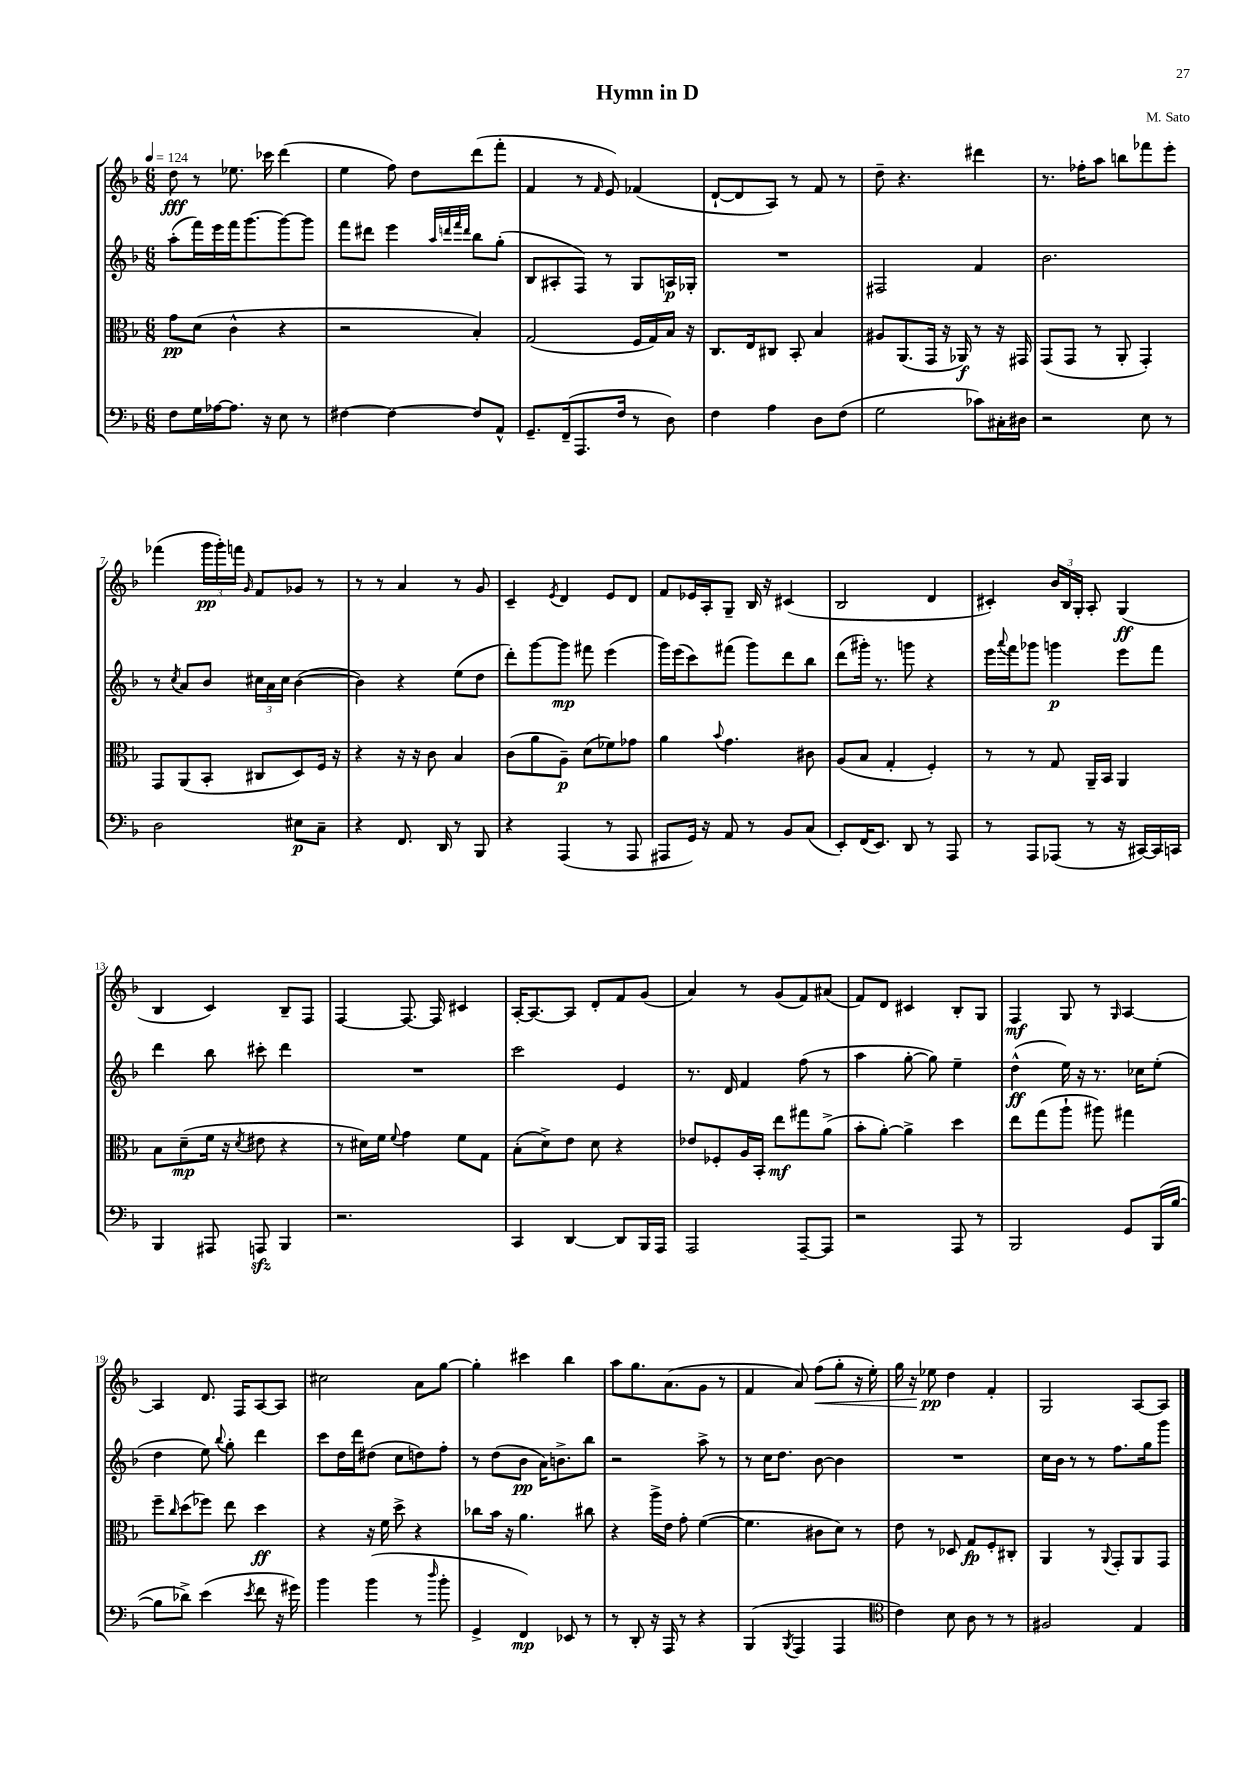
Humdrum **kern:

**kern	**dynam	**kern	**dynam	**kern	**dynam	**kern	**dynam
*part4	*part4	*part3	*part3	*part2	*part2	*part1	*part1
*staff4	*staff4	*staff3	*staff3	*staff2	*staff2	*staff1	*staff1
*clefF4	*	*clefC3	*	*clefG2	*	*clefG2	*
*k[b-]	*	*k[b-]	*	*k[b-]	*	*k[b-]	*
*M6/8	*	*M6/8	*	*M6/8	*	*M6/8	*
*MM124	*	*MM124	*	*MM124	*	*MM124	*
=1	=1	=1	=1	=1	=1	=1	=1
8F\L	.	8g\L	pp	(8aa'\L	.	8dd\	fff
16G\L	.	(8d\J	.	16fff\L)	.	8r	.
[16A-X\J	.	.	.	16eee\	.	.	.
8.A-\J]	.	4c^^\	.	16fff\J	.	8.ee-X\	.
.	.	.	.	[8.ggg\	.	.	.
16r	.	.	.	.	.	16ccc-X\	.
8E\	.	4r	.	8ggg\_	.	(4ddd\	.
8r	.	.	.	8ggg\J]	.	.	.
=2	=2	=2	=2	=2	=2	=2	=2
[4F#X\	.	2r	.	8fff\L	.	4ee\	.
.	.	.	.	8ddd#X\J	.	.	.
4F#\_	.	.	.	4eee\	.	8ff\)	.
.	.	.	.	.	.	8dd\L	.
.	.	.	.	32qqaa/LLL	.	.	.
.	.	.	.	32qqdddn/	.	.	.
.	.	.	.	32qqfff/	.	.	.
.	.	.	.	32qqddd/JJJ	.	.	.
8F#/L]	.	4B-'/)	.	8bb-\L	.	(8ddd\	.
8AA^^/J	.	.	.	(8gg'\J	.	8fff'\J	.
=3	=3	=3	=3	=3	=3	=3	=3
8.GG~/L	.	(2G/	.	8B-/L	.	4f/	.
.	.	.	.	8A#X'/	.	.	.
(16FF~/k	.	.	.	.	.	.	.
8.AAA/	.	.	.	8F/J)	.	8r	.
.	.	.	.	.	.	16qqf/	.
.	.	.	.	8r	.	8e/)	.
16F/Jk	.	.	.	.	.	.	.
8r	.	16F/LL	.	8G/L	.	(4f-X/	.
.	.	16G/)	.	.	.	.	.
8D\)	.	16B-/JJ	.	16An/L	p	.	.
.	.	16r	.	16G-X'/JJ	.	.	.
=4	=4	=4	=4	=4	=4	=4	=4
4F\	.	8.C/L	.	2.r	.	[8d`/L	.
.	.	.	.	.	.	8d/]	.
.	.	16E/k	.	.	.	.	.
4A\	.	8C#X/J	.	.	.	8A/J)	.
.	.	8BB-'/	.	.	.	8r	.
8D\L	.	4B-/	.	.	.	8f/	.
(8F\J	.	.	.	.	.	8r	.
=5	=5	=5	=5	=5	=5	=5	=5
2G\	.	8A#X/L	.	2F#X/	.	8dd~\	.
.	.	(8.AA/	.	.	.	4.r	.
.	.	16GG/Jk	.	.	.	.	.
.	.	16r	.	.	.	.	.
.	.	16AA-X/)	f	.	.	.	.
8c-X\L)	.	8r	.	4f/	.	4ddd#X\	.
16C#X'\L	.	16r	.	.	.	.	.
16D#X\JJ	.	16GG#X/	.	.	.	.	.
=6	=6	=6	=6	=6	=6	=6	=6
2r	.	(8GG/L	.	2.b-\	.	8.r	.
.	.	8GG/J	.	.	.	.	.
.	.	.	.	.	.	16ff-X'\KL	.
.	.	8r	.	.	.	8aa\J	.
.	.	8AA'/	.	.	.	8bbn\L	.
8E\	.	4GG'/)	.	.	.	8fff-X\	.
8r	.	.	.	.	.	8eee'\J	.
!!LO:LB:g=z
=7	=7	=7	=7	=7	=7	=7	=7
2D\	.	8GG/L	.	8r	.	(4fff-X\	.
.	.	.	.	8qcc/	.	.	.
.	.	(8AA/	.	8a/L	.	.	.
.	.	8BB-'/J	.	8b-/J	.	24ggg\LL	pp
.	.	.	.	.	.	24ggg'\)	.
.	.	.	.	.	.	24fffn\JJ	.
.	.	.	.	.	.	16qqg/	.
.	.	8C#X/L	.	24cc#X\LL	.	8f/L	.
.	.	.	.	24a\	.	.	.
.	.	.	.	24cc#\JJ	.	.	.
8E#X\L	p	8D/)	.	([4b-\	.	8g-X/J	.
8C~\J	.	16F/Jk	.	.	.	8r	.
.	.	16r	.	.	.	.	.
=8	=8	=8	=8	=8	=8	=8	=8
4r	.	4r	.	4b-\])	.	8r	.
.	.	.	.	.	.	8r	.
8.FF/	.	16r	.	4r	.	4a/	.
.	.	16r	.	.	.	.	.
.	.	8c\	.	.	.	.	.
16DD/	.	.	.	.	.	.	.
8r	.	4B-/	.	(8ee\L	.	8r	.
8BBB-/	.	.	.	8dd\J	.	8g/	.
=9	=9	=9	=9	=9	=9	=9	=9
4r	.	(8c\L	.	8ddd'\L)	.	4c~/	.
.	.	8a\	.	[8ggg\	.	.	.
.	.	.	.	.	.	8qe/	.
(4AAA/	.	8A~\J)	p	8ggg\J]	mp	4d/	.
.	.	(8d\L	.	8fff#X\	.	.	.
8r	.	8f-X\)	.	(4eee\	.	8e/L	.
8AAA/	.	8g-X\J	.	.	.	8d/J	.
=10	=10	=10	=10	=10	=10	=10	=10
8AAA#X/L	.	4a\	.	16ggg\LL)	.	8f/L	.
.	.	.	.	(16eee\J	.	.	.
16GG/Jk)	.	.	.	8ccc\)	.	16e-X/L	.
16r	.	.	.	.	.	16A'/J	.
.	.	8qqb-/	.	.	.	.	.
8AA/	.	4.g\	.	(8fff#X\J	.	8G~/J	.
8r	.	.	.	8ggg\L)	.	16B-/	.
.	.	.	.	.	.	16r	.
8BB-/L	.	.	.	8ddd\	.	(4c#X/	.
(8C/J	.	8c#X\	.	8bb-\J	.	.	.
=11	=11	=11	=11	=11	=11	=11	=11
8EE'/L)	.	(8A/L	.	(8ddd\L	.	2B-/	.
(16FF/K	.	8B-/J	.	16ggg#X'\Jk)	.	.	.
8.EE/J)	.	.	.	8.r	.	.	.
.	.	4G'/	.	.	.	.	.
8DD/	.	.	.	8gggn\	.	.	.
8r	.	4F'/)	.	4r	.	4d/	.
8AAA/	.	.	.	.	.	.	.
=12	=12	=12	=12	=12	=12	=12	=12
8r	.	8r	.	16eee\LL	.	4c#X'/)	.
.	.	.	.	8qqaaa/	.	.	.
.	.	.	.	16fff\J	.	.	.
8AAA/L	.	8r	.	8ggg-X\J	.	.	.
(8AAA-X/J	.	8G/	.	4gggn\	p	24b-/LL	.
.	.	.	.	.	.	24B-/	.
.	.	.	.	.	.	24G'/JJ	.
8r	.	16AA~/LL	.	.	.	8A'/	.
.	.	16BB-/JJ	.	.	.	.	.
16r	.	4AA/	.	8eee\L	.	(4G/	ff
[16CC#X/LL)	.	.	.	.	.	.	.
16CC#/]	.	.	.	8fff\J	.	.	.
16CCn/JJ	.	.	.	.	.	.	.
!!LO:LB:g=z
=13	=13	=13	=13	=13	=13	=13	=13
4BBB-/	.	8B-\L	.	4ddd\	.	4B-/	.
.	.	(8d~\	mp	.	.	.	.
8AAA#X/	.	16f\Jk	.	8bb-\	.	4c/)	.
.	.	16r	.	.	.	.	.
.	.	8qd/	.	.	.	.	.
8AAAnzz/	.	8e#X\	.	8ccc#X'\	.	.	.
4BBB-/	.	4r	.	4ddd\	.	8B-~/L	.
.	.	.	.	.	.	8F/J	.
=14	=14	=14	=14	=14	=14	=14	=14
2.r	.	8r	.	2.r	.	[4F/	.
.	.	16d#X\LL)	.	.	.	.	.
.	.	16f\JJ	.	.	.	.	.
.	.	8qqf/	.	.	.	.	.
.	.	4g\	.	.	.	8.F/_	.
.	.	.	.	.	.	16F/]	.
.	.	8f\L	.	.	.	4c#X/	.
.	.	8G\J	.	.	.	.	.
=15	=15	=15	=15	=15	=15	=15	=15
4CC/	.	(8B-'\L	.	2ccc\	.	[16A'/KL	.
.	.	.	.	.	.	8.A/_	.
.	.	8d^\)	.	.	.	.	.
[4DD/	.	8e\J	.	.	.	8A/J]	.
.	.	8d\	.	.	.	8d'/L	.
8DD/L]	.	4r	.	4e/	.	8f/	.
16BBB-/L	.	.	.	.	.	(8g/J	.
16AAA/JJ	.	.	.	.	.	.	.
=16	=16	=16	=16	=16	=16	=16	=16
2AAA/	.	8e-X/L	.	8.r	.	4a/)	.
.	.	8F-X'/	.	.	.	.	.
.	.	.	.	16d/	.	.	.
.	.	16A/L	.	4f/	.	8r	.
.	.	16BB-'/JJ	.	.	.	.	.
.	.	8ee\L	mf	.	.	(8g/L	.
[8AAA~/L	.	8gg#X\	.	(8ff\	.	8f/)	.
8AAA/J]	.	(8a^\J	.	8r	.	(8a#X/J	.
=17	=17	=17	=17	=17	=17	=17	=17
2r	.	8b-'\L	.	4aa\	.	8f/L)	.
.	.	[8a'\J)	.	.	.	8d/J	.
.	.	4a^\]	.	[8gg'\	.	4c#X/	.
.	.	.	.	8gg\])	.	.	.
8AAA/	.	4dd\	.	4ee~\	.	8B-'/L	.
8r	.	.	.	.	.	8G/J	.
=18	=18	=18	=18	=18	=18	=18	=18
2BBB-/	.	8ee\L	.	(4dd^^\	ff	4F/	mf
.	.	(8gg\	.	.	.	.	.
.	.	8aa`\J	.	16ee\)	.	8G/	.
.	.	.	.	16r	.	.	.
.	.	8aa#X\)	.	8.r	.	8r	.
.	.	.	.	.	.	16qqG/	.
8GG/L	.	4gg#X\	.	.	.	[4A/	.
.	.	.	.	16cc-X\KL	.	.	.
(16BBB-/L	.	.	.	(8ee'\J	.	.	.
[16B-/JJ	.	.	.	.	.	.	.
!!LO:LB:g=z
=19	=19	=19	=19	=19	=19	=19	=19
8B-\L]	.	8ff~\L	.	4dd\	.	4A/]	.
.	.	16qqcc/	.	.	.	.	.
8d-X^\J)	.	(8dd\	.	.	.	.	.
(4e\	.	8ff-X\J)	.	8ee\)	.	8.d/	.
.	.	.	.	8qqbb-/	.	.	.
.	.	8ee\	.	8gg'\	.	.	.
.	.	.	.	.	.	16F/KL	.
8qe/	.	.	.	.	.	.	.
8f\	.	4dd\	ff	4ddd\	.	[8A/	.
16r	.	.	.	.	.	8A/J]	.
16g#X\)	.	.	.	.	.	.	.
=20	=20	=20	=20	=20	=20	=20	=20
4b-\	.	4r	.	8ccc\L	.	2cc#X\	.
.	.	.	.	16dd\L	.	.	.
.	.	.	.	16ddd\J	.	.	.
(4b-\	.	16r	.	(8dd#X\J	.	.	.
.	.	16f\	.	.	.	.	.
.	.	8dd^\	.	8cc\L	.	.	.
8r	.	4r	.	8ddn\)	.	8a\L	.
16qqdd/	.	.	.	.	.	.	.
8b-'\	.	.	.	8ff'\J	.	[8gg\J	.
=21	=21	=21	=21	=21	=21	=21	=21
4GG^/	.	8cc-X\L	.	8r	.	4gg'\]	.
.	.	16b-\Jk	.	(8dd\L	.	.	.
.	.	16r	.	.	.	.	.
4FF/)	mp	4.a\	.	8b-\J	pp	4ccc#X\	.
.	.	.	.	16a\KL)	.	.	.
.	.	.	.	8.bn^\	.	.	.
8EE-X/	.	.	.	.	.	4bb-\	.
8r	.	8cc#X\	.	8bb-\J	.	.	.
=22	=22	=22	=22	=22	=22	=22	=22
8r	.	4r	.	2r	.	8aa\L	.
8DD'/	.	.	.	.	.	8.gg\	.
16r	.	16aa^\LL	.	.	.	.	.
16AAA/	.	16e\JJ	.	.	.	(8.a\	.
8r	.	8g'\	.	.	.	.	.
4r	.	([4f\	.	8aa^\	.	8g\J	.
.	.	.	.	8r	.	8r	.
=23	=23	=23	=23	=23	=23	=23	=23
(4BBB-/	.	4.f\]	.	8r	.	4f/	.
.	.	.	.	16cc\KL	.	.	.
.	.	.	.	8.dd\J	.	.	.
8qBBB-/	.	.	.	.	.	.	.
4AAA/	.	.	.	.	.	8a/)	.
!	!	!	!	!	!	!	!LO:HP:b
.	.	8c#X\L	.	[8b-\	.	(8ff\L	<
4AAA/	.	8d\J)	.	4b-\]	.	8gg'\J	.
.	.	8r	.	.	.	16r	.
.	.	.	.	.	.	16ee'\)	.
=24	=24	=24	=24	=24	=24	=24	=24
*clefC4	*	*	*	*	*	*	*
4c\)	.	8e\	.	2.r	.	16gg\	.
.	.	.	.	.	.	16r	.
.	.	8r	.	.	.	8ee-X\	pp
8B-\	.	8D-X/	.	.	.	4dd\	[
8A\	.	8G/L	fp	.	.	.	.
8r	.	8F'/	.	.	.	4f'/	.
8r	.	8C#X'/J	.	.	.	.	.
=25	=25	=25	=25	=25	=25	=25	=25
2F#X/	.	4AA/	.	16cc\LL	.	2G/	.
.	.	.	.	16b-\JJ	.	.	.
.	.	.	.	8r	.	.	.
.	.	8r	.	8r	.	.	.
.	.	8qqAA/	.	.	.	.	.
.	.	8GG'/L	.	8.ff\L	.	.	.
4E/	.	8AA/	.	.	.	[8A/L	.
.	.	.	.	16gg\k	.	.	.
.	.	8GG/J	.	8ggg\J	.	8A/J]	.
==	==	==	==	==	==	==	==
*-	*-	*-	*-	*-	*-	*-	*-
